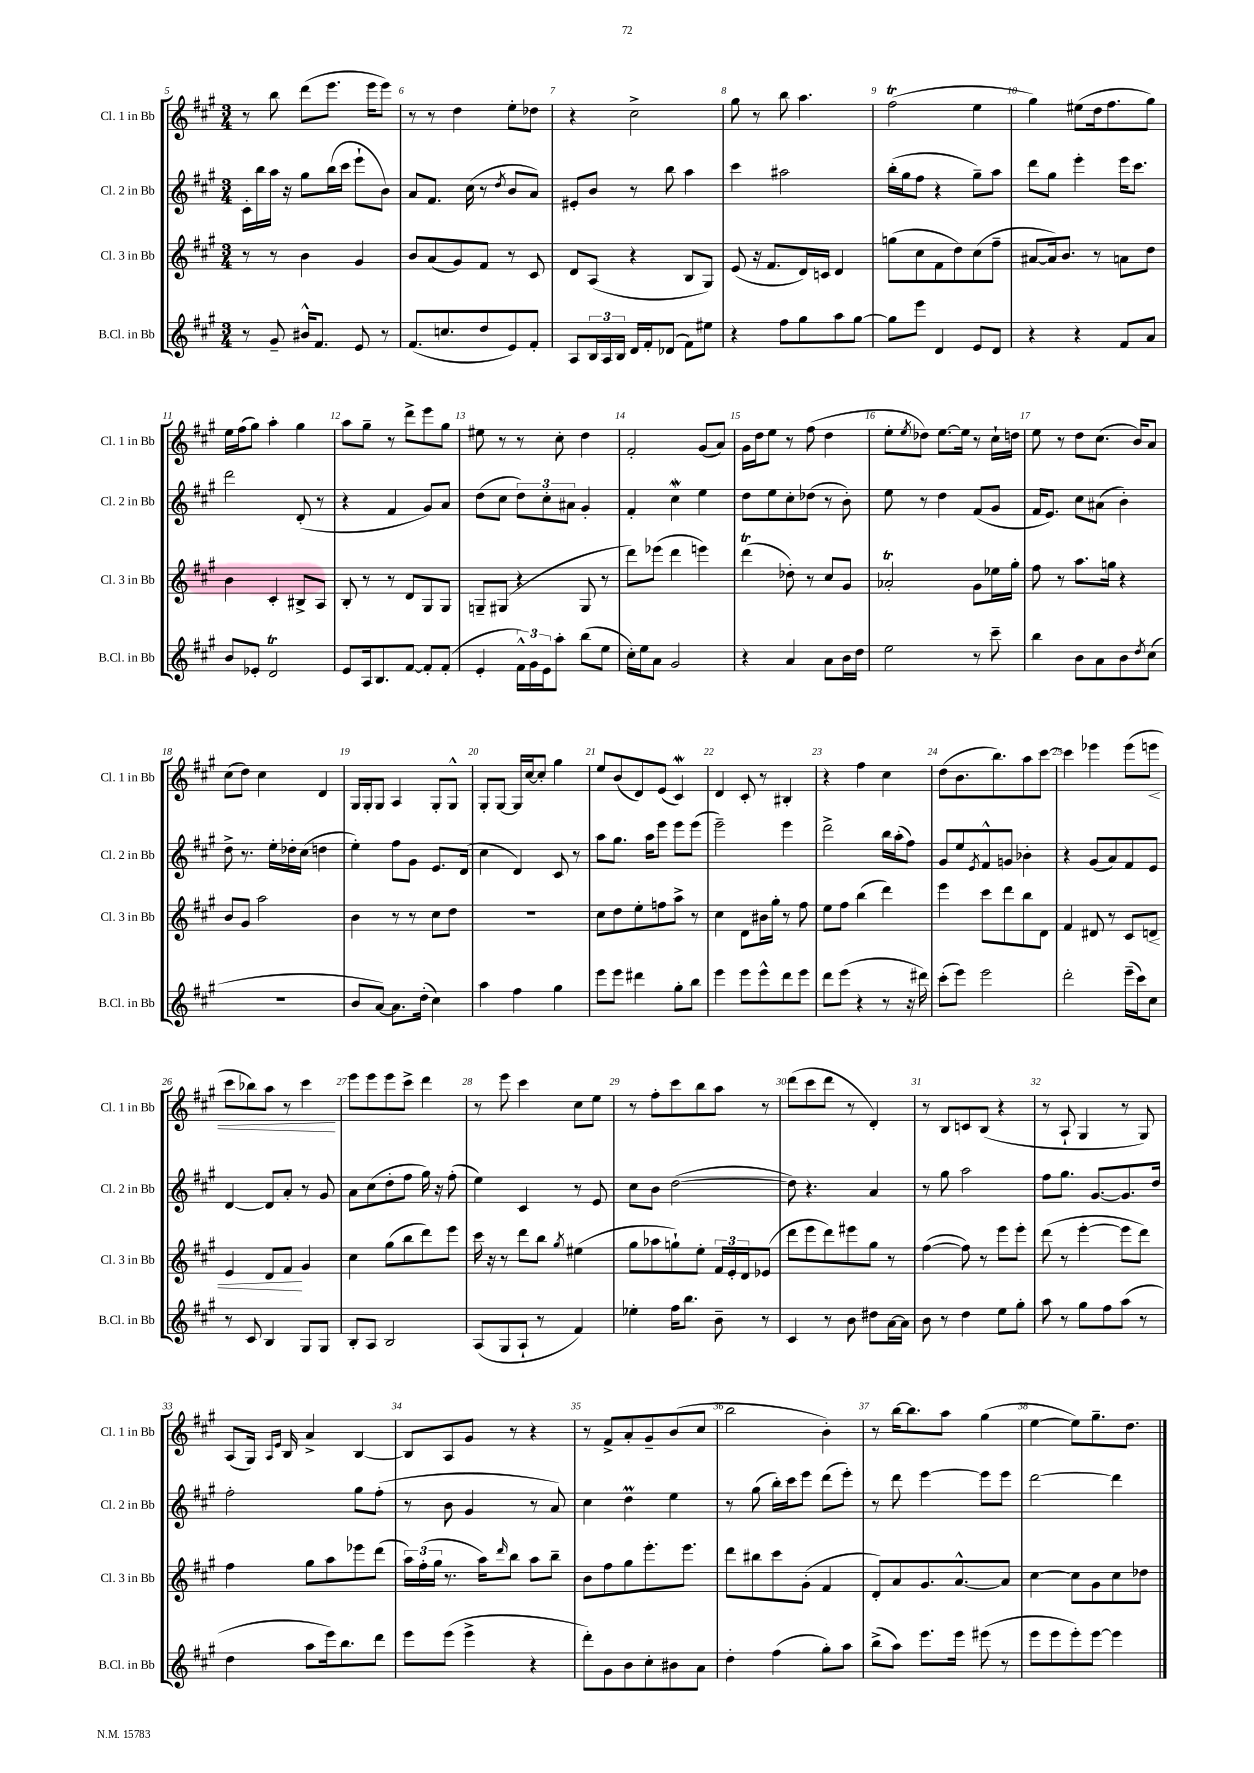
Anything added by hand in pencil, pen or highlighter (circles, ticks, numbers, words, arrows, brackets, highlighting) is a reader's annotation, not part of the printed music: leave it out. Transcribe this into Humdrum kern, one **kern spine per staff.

**kern	**kern	**kern	**kern
*staff4	*staff3	*staff2	*staff1
*clefG2	*clefG2	*clefG2	*clefG2
*k[f#c#g#]	*k[f#c#g#]	*k[f#c#g#]	*k[f#c#g#]
*M3/4	*M3/4	*M3/4	*M3/4
8r	8r	16c#'\LL	8r
.	.	16bb\	.
8g#~/	8r	16aa\JJ	8bb\
.	.	16r	.
16b#^^/LK	4b\	8gg#\L	(8ddd\L
8.f#/J	.	.	.
.	.	(16bb\L	8.eee\J
.	.	16ccc#\JJ	.
8e/	4g#/	8eee`\L	.
.	.	.	16eee\LK
8r	.	8b\J)	8eee\J)
=	=	=	=
(8.f#/L	8b/L	8a/L	8r
.	(8a/	8.f#/J	8r
8.cc/	.	.	.
.	8g#/)	.	4dd\
.	.	(16cc#\	.
8dd/	8f#/J	8r	.
.	.	8qdd/	.
8e/)	8r	8b/L	8ee'\L
8f#'/J	8c#/	8a/J)	8dd-\J
=	=	=	=
8A/L	8d/L	8e#'/L	4r
24B/L	(8A/J	8b/J	.
24A/	.	.	.
24B/JJ	.	.	.
16d/LL	4r	8r	2cc#^\
16f#'/J	.	.	.
(8d-/J	.	8bb\	.
8f#\L)	8B/L	4aa\	.
8ee#\J	8G#/J)	.	.
=	=	=	=
4r	(8e/	4ccc#\	8gg#\
.	16r	.	8r
.	8.f#/L	.	.
8ff#\L	.	2aa#\	8bb\
8gg#\	16d/L)	.	4.aa\
.	16c/JJ	.	.
8aa\	4d/	.	.
[8gg#\J	.	.	.
=	=	=	=
8gg#\]L	(8gg\L	(16bb'\LL	(2ff#\
.	.	16gg#\J	.
8eee\J	8cc#\	8ff#\J	.
4d/	8f#\	4r	.
.	8dd\)	.	.
8e/L	(8cc#\	8gg#~\L)	4ee\
8d/J	8ff#~\J	8aa\J	.
=	=	=	=
4r	[8a#/L	8ddd\L	4gg#\)
.	16a#/]k)	8gg#\J	.
.	8.b/J	.	.
4r	.	4eee'\	(8ee#\L
.	8r	.	16dd\k
.	.	.	8.ff#\
8f#/L	8a\L	16eee\LK	.
.	.	8.ccc#\J	.
8a/J	8dd\J	.	8gg#\J)
=	=	=	=
8b/L	4b\	2ddd\	16ee\LL
.	.	.	(16ff#\J
8e-'/J	.	.	8gg#\J)
2d/	4c#'/	.	4aa'\
.	8B#^/L	(8d'/	4gg#\
.	8A/J	8r	.
=	=	=	=
8e/L	8B'/	4r	8aa\L
16A/k	8r	.	8gg#~\J
8.B/	.	.	.
.	8r	4f#/	8r
[8f#/J	8d/L	.	8ddd^\L
8f#'/]L	8G#/	8g#/L)	8eee\
(8f#'/J	8G#/J	8a/J	8gg#\J
=	=	=	=
4e'/	8G~/L	(8dd\L	8ee#\
.	(8G#/J	8cc#\J	8r
24f#^^\LL)	4r	12dd\L)	8r
24g#\	.	.	.
24e\J	.	12cc#'\	.
8aa'\J	.	.	8cc#'\
.	.	12a#\J	.
(8bb\L	8G#/	4g#'/	4dd\
8ee\J	8r	.	.
=	=	=	=
16cc#'\LL)	8ddd\L)	4f#'/	2f#'/
16ee\J	.	.	.
8a\J	(8eee-\J	.	.
2g#/	4ddd\	4cc#\	.
.	4eee\)	4ee\	(8g#/L
.	.	.	8a/J)
=	=	=	=
4r	(4ddd\	8dd\L	16g#\LL
.	.	.	16dd\J
.	.	8ee\	8ee\J
4a/	8dd-'\)	8cc#'\	8r
.	8r	(8dd-\J	(8ff#\
8a\L	8cc#/L	8r	4dd\
16b\L	8g#/J	8b'\)	.
16dd\JJ	.	.	.
=	=	=	=
2ee\	2a-'/	8ee\	8ee'\L
.	.	.	8qee/
.	.	8r	8dd-\J)
.	.	4dd\	[8.ee\L
.	.	.	16ee\]Jk
8r	8g#\L	(8f#/L	8r
8ccc#~\	16ee-\L	8g#/J	16cc#`\LL
.	16gg#'\JJ	.	16dd\JJ
=	=	=	=
4bb\	8ff#\	16f#/LK	8ee\
.	.	8.e/J)	.
.	8r	.	8r
8b\L	8.aa\L	8cc#\L	8dd\L
8a\	.	(8a#\J	(8.cc#\J
.	16gg\Jk	.	.
8b\	4r	4b'\)	.
.	.	.	16b/LK)
8qdd/	.	.	.
(8cc#\J	.	.	8a/J
=	=	=	=
2.r	8b/L	8dd^\	(8cc#\L
.	8g#/J	8.r	8dd\J)
.	2aa\	.	4cc#\
.	.	16ee'\LL	.
.	.	16dd-'\	.
.	.	(16cc#\JJ	.
.	.	4dd\	4d/
=	=	=	=
8b/L	4b\	4ee'\)	16G#/LL
.	.	.	16G#'/J
[8a/J)	.	.	8G#/J
8.a\]L	8r	8ff#\L	4A/
.	8r	8g#\J	.
(16dd'\Jk	.	.	.
4cc#\)	8cc#\L	8.e/L	8G#'/L
.	8dd\J	.	8G#^^/J
.	.	(16d/Jk	.
=	=	=	=
4aa\	2.r	4cc#\	8G#'/L
.	.	.	[8G#/J
4ff#\	.	4d/)	16G#/]LL
.	.	.	[16cc#/J
.	.	.	8cc#'/]J
4gg#\	.	8c#/	4gg#\
.	.	8r	.
=	=	=	=
8eee\L	8cc#\L	8aa\L	8ee/L
8eee\J	8dd\	8.gg#\J	(8b/
4ddd#\	8ee'\	.	8d/)
.	.	16aa\LK	.
.	8ff\	8eee\J	(8e/J
8gg#'\L	8aa^\J	8eee\L	4c#/)
8bb\J	8r	(8eee\J	.
=	=	=	=
4eee\	4cc#\	2eee~\)	4d/
8eee\L	8d\L	.	8c#'/
8eee^^\	16b#\L	.	8r
.	16gg#'\JJ	.	.
8ddd\	8r	4eee\	4B#'/
8eee\J	8ff#\	.	.
=	=	=	=
8ddd\L	8ee\L	2ddd^\	4r
(8eee\J	8ff#\J	.	.
4r	(4bb\	.	4ff#\
8r	4ddd\)	16bb\LL	4cc#\
.	.	(16aa'\J	.
16r	.	8ff#\J)	.
16ddd#\)	.	.	.
=	=	=	=
(8ccc#'\L	4eee\	8g#/L	(8dd\L
8eee\J)	.	8ee/	8.b\
.	.	8qe/	.
2eee\	8ccc#\L	8f#^^/	.
.	.	.	8.bb\)
.	8ddd\	8g/J	.
.	8bb\	4b-'\	8aa\
.	8d\J	.	[8ccc#\J
=	=	=	=
2ddd'\	4f#/	4r	4ccc#\]
.	8d#/	(8g#/L	4eee-\
.	8r	8a/)	.
(16eee~\LL	8c#/L	8f#/	(8eee-\L
16ccc#\J)	.	.	.
8cc#\J	8d/J	8e/J	8eee\J
=	=	=	=
8r	4e/	[4d/	8ccc#\L
8c#/	.	.	8bb-\)
4B/	8d/L	8d/]L	8aa\J
.	8f#/J	8a'/J	8r
8G#/L	4g#/	8r	4ccc#\
8G#/J	.	8g#/	.
=	=	=	=
8B'/L	4cc#\	8a\L	8eee\L
8A/J	.	(8cc#\	8eee\
2B/	(8gg#\L	8dd'\	8eee\
.	8bb\	8ff#\J	8ccc#^\J
.	8ddd\)	16gg#\)	4ddd\
.	.	16r	.
.	8eee\J	(8ff#'\	.
=	=	=	=
(8A/L	16ccc#\	4ee\)	8r
.	16r	.	.
8G#/	8r	.	8eee\
8A`/J	8ddd\L	4c#/	4ccc#\
8r	8bb\J	.	.
.	8qgg#/	.	.
4f#/)	(4ee#\	8r	8cc#\L
.	.	8e/	8ee\J
=	=	=	=
4ee-'\	8gg#\L	8cc#\L	8r
.	8aa-\	8b\J	8ff#'\L
16ff#\LK	8gg`\)	([2dd\	8ccc#\
8.bb\J	.	.	.
.	8ee'\J	.	8bb\
8b~\	24f#/LL	.	8aa\J
.	24e'/	.	.
.	24d/J	.	.
8r	(8e-/J	.	8r
=	=	=	=
4c#/	8ddd\L	8dd\])	(8ddd\L
.	8eee\	4.r	8ccc#\
8r	8ddd\)	.	8ddd\J
8b\	8eee#\	.	8r
8dd#\L	8gg#\J	4a/	4d'/)
[16a\L	8r	.	.
16a\]JJ	.	.	.
=	=	=	=
8b\	([4ff#\	8r	8r
8r	.	8gg#\	8B/L
4dd\	8ff#\])	2aa\	8c/
.	8r	.	(8B/J
8ee\L	8eee\L	.	4r
8gg#'\J	8eee'\J	.	.
=	=	=	=
8aa\	(8ddd\	8ff#\L	8r
8r	8r	8.gg#\J	8A`/
8gg#\L	[4eee'\	.	4G#/
.	.	[8.g#/L	.
8ff#\	.	.	.
(8aa\J	8eee\]L	8.g#/]	8r
8r	8ddd\J)	.	8G#/)
.	.	16dd/Jk	.
=	=	=	=
4dd\	4ff#\	2ff#'\	(8A/L
.	.	.	16G#/Jk)
.	.	.	16qqA/LL
.	.	.	16qqe/JJ
.	.	.	16B/
8aa\L	8gg#\L	.	4a^/
16eee\k)	8aa\	.	.
8.bb\	.	.	.
.	8eee-\	8gg#\L	[4B/
8ddd\J	(8ddd\J	(8ff#'\J	.
=	=	=	=
8eee\L	24aa\LL)	8r	8B/]L
.	(24ff#'\	.	.
.	24gg#\JJ	.	.
(8eee\J	8.r	8b\	8A/
4eee^\	.	4g#/	8g#/J
.	16aa\LK)	.	.
.	16qqddd/	.	.
.	8bb\J	.	8r
4r	8aa\L	8r	4r
.	8bb~\J	8a/)	.
=	=	=	=
8ddd'\L)	8b\L	4cc#\	8r
8g#\	8ff#\	.	8f#^/L
8b\	8gg#\	4dd\	8a'/
8cc#'\	8.eee'\	.	8g#~/
8b#\	.	4ee\	(8b/
.	8.eee\J	.	.
8a\J	.	.	8cc#/J
=	=	=	=
4dd'\	8ddd\L	8r	2bb\
.	8bb#\	(8gg#\	.
(4ff#\	8ccc#\	16bb'\LL)	.
.	.	16ccc#\J	.
.	(8g#'\J	8eee\J	.
8gg#'\L)	4f#/	(8ddd\L	4b'\)
8aa\J	.	8eee'\J)	.
=	=	=	=
(8bb^\L	8d'/L)	8r	8r
8aa\J)	8a/	8ddd\	[16bb\LK
.	.	.	8.bb\]
8.eee\L	8.g#/	[4eee\	.
.	.	.	8aa\J
16eee\Jk	[8.a^^/	.	.
(8eee#\	.	8eee\]L	(4gg#\
8r	8a/]J	8eee\J	.
=	=	=	=
8eee\L	[4cc#\	[2ddd\	[4ee\
8eee\	.	.	.
8eee'\)	8cc#\]L	.	8ee\]L)
[8eee\J	8g#\	.	8.gg#~\
4eee\]	8cc#\	4ddd\]	.
.	.	.	8.dd\J
.	8dd-\J	.	.
==	==	==	==
*-	*-	*-	*-
